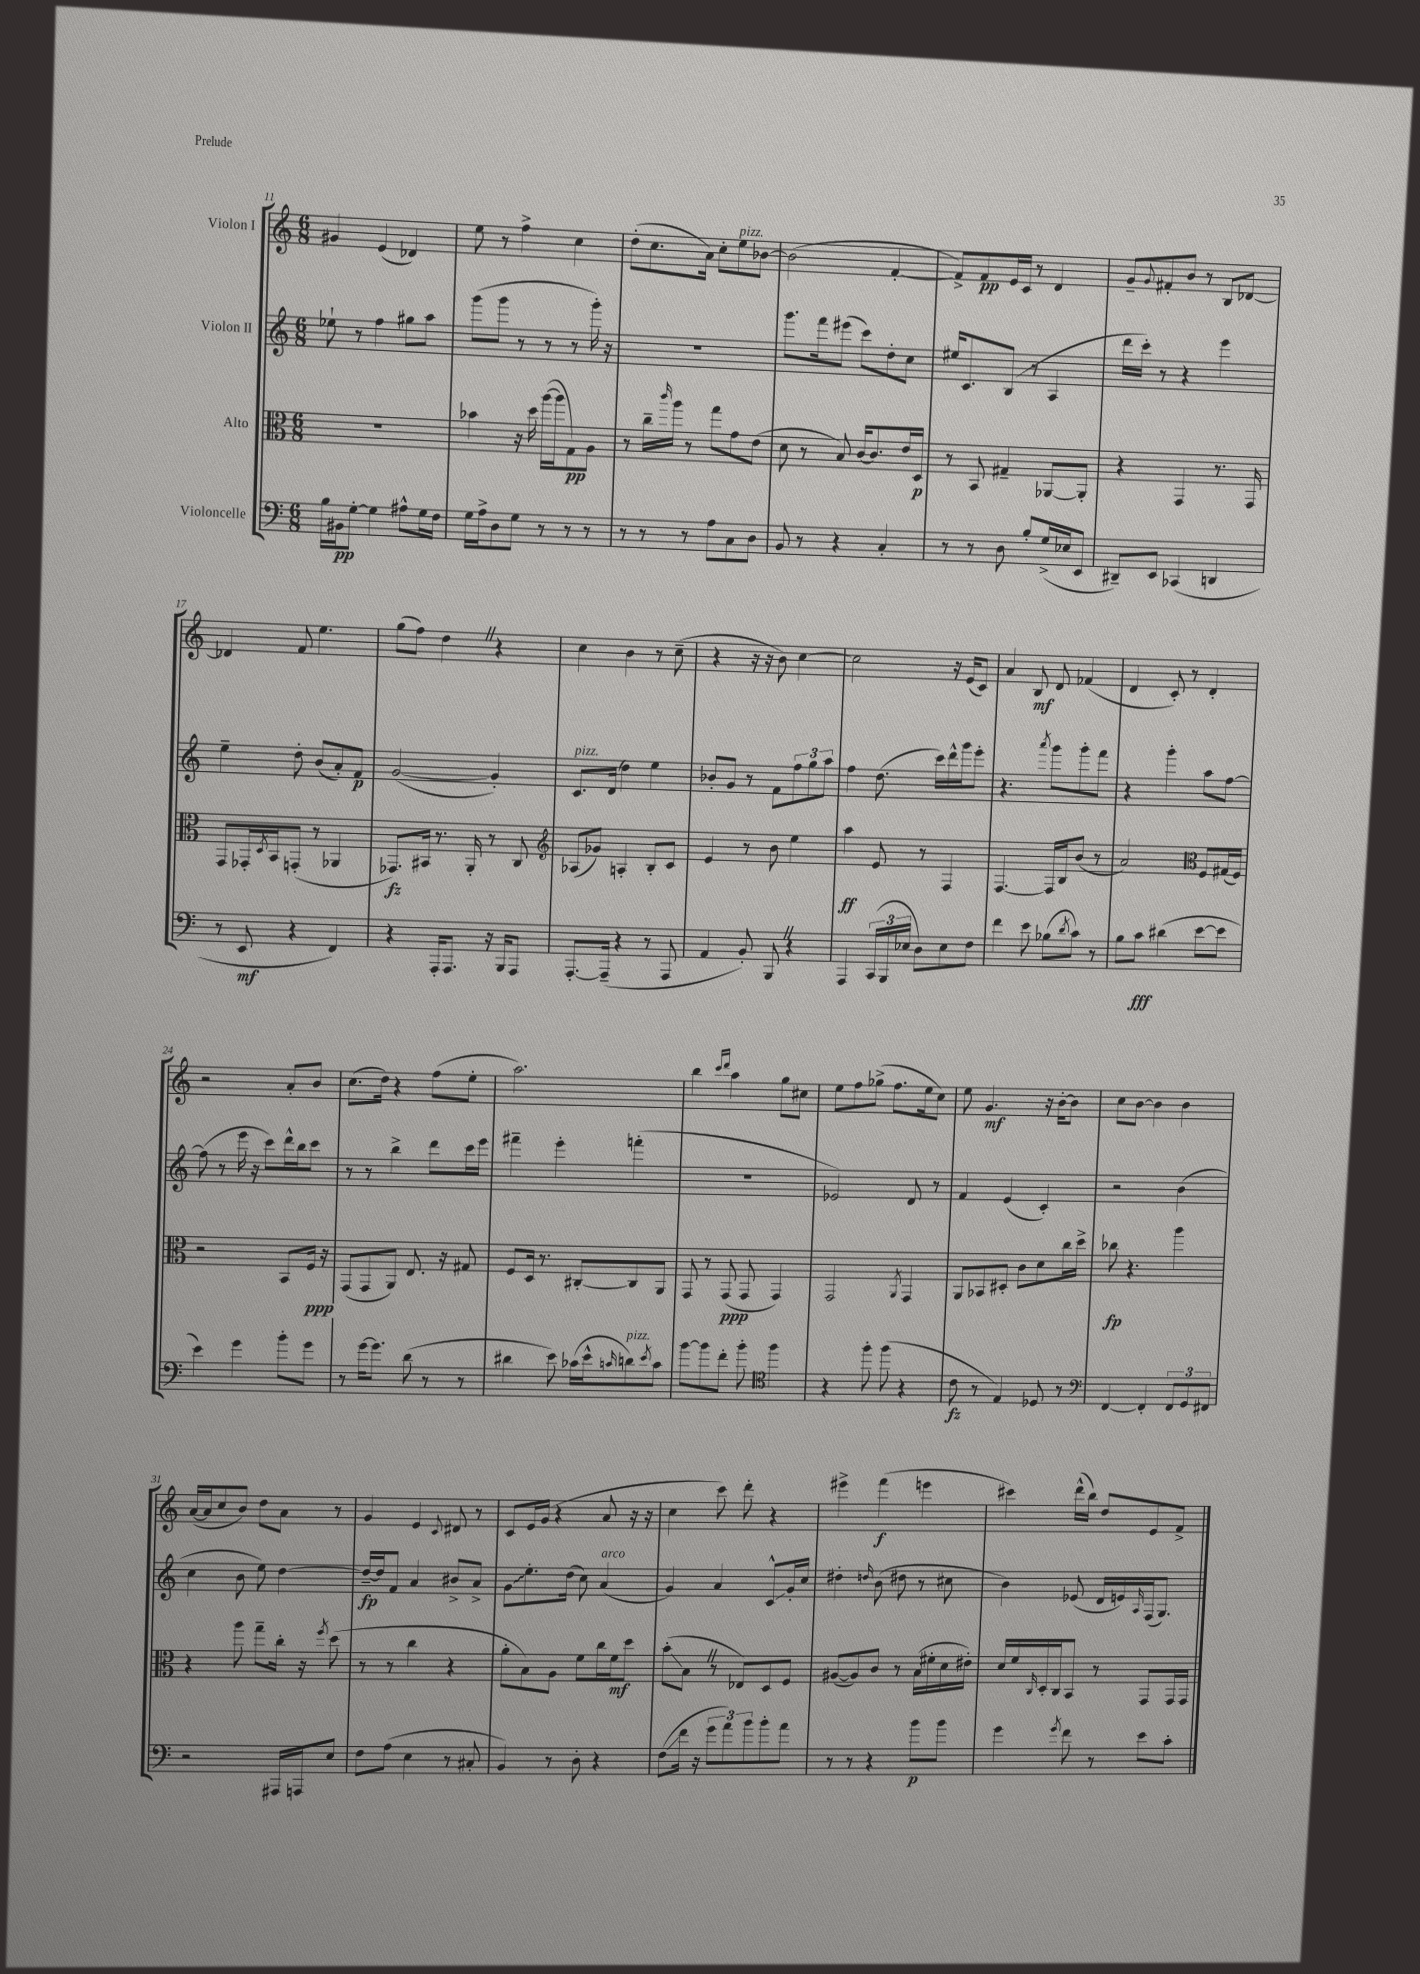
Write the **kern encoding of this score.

**kern	**kern	**kern	**kern
*staff4	*staff3	*staff2	*staff1
*clefF4	*clefC3	*clefG2	*clefG2
*k[]	*k[]	*k[]	*k[]
*M6/8	*M6/8	*M6/8	*M6/8
16B	2.r	8ee-`	4g#
16BB#	.	.	.
[8G'	.	8r	.
4G]	.	4ff	(4e
8A#^^	.	8gg#	4d-)
16G	.	8aa	.
16F	.	.	.
=	=	=	=
16G	4b-	(8ggg	8ee
16A^	.	.	.
8D	.	8ggg	8r
8G	16r	8r	4ff^
.	16dd	.	.
8r	([16aa	8r	.
.	16aa]	.	.
8r	8G)	8r	4cc
8r	8A	16ggg')	.
.	.	16r	.
=	=	=	=
8r	8r	2.r	(8dd'
8r	16cc~	.	8.cc
.	16qqccc	.	.
.	16aa	.	.
8r	8r	.	.
.	.	.	16a)
8A	8gg	.	8cc'
8C	8g	.	8ee
8D	(8e	.	[8b-
=	=	=	=
8BB	8d	8.ggg	(2b-]
8r	8r	.	.
.	.	16fff	.
4r	8B)	(8eee#	.
.	[16c	8ccc)	.
.	8.c]	.	.
4C'	.	8dd'	[4f'
.	16e	8cc	.
.	16D	.	.
=	=	=	=
8r	8r	16ee#	8f^])
.	.	8.c	.
8r	8BB	.	8f
8D	4G#~	(8B	16e
.	.	.	16c
8B'	.	8r	8r
(16G^	[8AA-	4A	4d
16E-	.	.	.
8EE	8AA-']	.	.
=	=	=	=
8DD#~)	4r	16ddd	8g~
.	.	16ccc')	.
.	.	.	8qqg
8EE	.	8r	8f#'
(4CC-	4GG	4r	8b
.	.	.	8r
4DD	8.r	4eee	8B
.	.	.	[8d-
.	16GG	.	.
=	=	=	=
8r	8GG	4ee~	4d-]
8EE	16GG-'	.	.
.	8qD	.	.
.	16BB	.	.
4r	(8GG'	8dd'	8f
.	8r	(8b	4.ee
4FF)	4AA-	8a')	.
.	.	8f	.
=	=	=	=
4r	8.GG-)	([2g	(8gg
.	.	.	8ff)
.	16BB#	.	.
16AAA'	8.r	.	4dd
8.AAA	.	.	.
.	16AA'	.	.
16r	8r	4g'])	4r
16BBB	.	.	.
8AAA	8C	.	.
=	=	=	=
*	*clefG2	*	*
[8.AAA'	(8A-	8.c	4cc
.	8g-)	.	.
(16AAA~]	.	(16d	.
4r	4A'	4dd)	4b
8r	8B'	4ee	8r
8AAA	8c	.	(8cc~
=	=	=	=
4AA	4e	8b-'	4r
.	.	8g	.
8BB')	8r	8r	16r
.	.	.	16r
8BBB	8b	8f	8b)
4r	4ee	12ff	[4cc
.	.	12gg	.
.	.	12aa	.
=	=	=	=
4AAA	4aa	4ff	2cc]
(24CC	8e	(8.dd	.
24BBB	.	.	.
24E-	.	.	.
8D)	8r	.	.
.	.	16ccc)	.
8E-	4F	16ddd^^	16r
.	.	16ggg	(16e
8F	.	8eee'	8c)
=	=	=	=
4f	[4.F	4.r	4a
8e	.	.	8B
.	.	8qaaa	.
(8B-	16F]	8ggg	8d
.	16B	.	.
8qd	.	.	.
8c)	(8b	8ggg'	(4f-
8r	8r	8fff	.
=	=	=	=
8B	2a)	4r	4d
8c	.	.	.
(4d#	.	4ggg'	8c')
.	.	.	8r
*	*clefC3	*	*
[8e	8F	8aa	4d'
8e]	(16G#	[8ff	.
.	16F)	.	.
=	=	=	=
4e)	2r	(8ff]	2r
.	.	8r	.
4g	.	16eee	.
.	.	16r	.
.	.	8ccc)	.
8b'	8BB	16ddd^^	8a'
.	.	16bb	.
8g	16F	8ccc	8b
.	16r	.	.
=	=	=	=
8r	(8GG	8r	(8.cc
[16g	8GG	8r	.
8.g]	.	.	16dd)
.	8AA)	4bb^	4r
(8d	8.E	.	.
8r	.	8ddd	(8ff
.	16r	.	.
8r	8G#	16ccc	8ee'
.	.	16eee	.
=	=	=	=
4d#	8F	4fff#~	2.aa)
.	16D	.	.
.	8.r	.	.
8e)	.	4eee'	.
(16c-	[8C#'	.	.
16e^^	.	.	.
16qqc	.	.	.
8d)	8C#]	(4fff'	.
8qe	.	.	.
8c	8AA	.	.
=	=	=	=
[8b	8GG	2.r	4bb
8b]	8r	.	.
.	.	.	16qqccc
.	.	.	16qqddd
8f'	(8GG	.	4aa
8b'	8GG	.	.
*clefC4	*	*	*
4ff	4GG)	.	8gg
.	.	.	8cc#
=	=	=	=
4r	2GG	2e-)	8ee
.	.	.	8ff
8ff'	.	.	(8gg-^
(8ff	.	.	8.ff
.	8qAA	.	.
4r	4GG	8d	.
.	.	.	16ee
.	.	8r	8cc)
=	=	=	=
8c	8AA	4f	8ee
8r	8BB-	.	4.g
4E)	8D#'	(4e	.
.	8c	.	.
8D-	8d	4c')	16r
.	.	.	[16b'
8r	16cc	.	8b]
.	16dd^	.	.
=	=	=	=
*clefF4	*	*	*
[4FF	8cc-	2r	8cc
.	4.r	.	[8b
4FF']	.	.	4b]
12FF	4aa	(4b	4b
12GG	.	.	.
12FF#	.	.	.
=	=	=	=
2r	4r	4cc	([16a
.	.	.	16a]
.	.	.	8cc
.	8aa	8b	8b)
.	8gg~	8ee)	8dd
16AAA#	16cc'	[4dd	8a
16AAA	16r	.	.
.	8qff	.	.
8E	(8dd	.	8r
=	=	=	=
8F	8r	16dd~_	4g
.	.	16dd]	.
(8A	8r	8f	.
4E	4cc	4a	4e
.	.	.	8qqc
8r	4r	8b#^	8d#
8C#'	.	8a^	8r
=	=	=	=
4BB)	8a'	8g	8c
.	8B)	8.ee'	16e
.	.	.	(16g
8r	8A	.	4r
.	.	(16dd	.
8D'	8f	8cc)	.
4r	16cc	(4a	8a
.	16f	.	.
.	8dd	.	16r
.	.	.	16r
=	=	=	=
(8F	(8b'	4g)	4cc
16f	8B	.	.
16r	.	.	.
12g	8r	4a	8ccc)
12a)	.	.	.
.	8E-)	.	8ddd'
12b	.	.	.
8b'	8D	8c^^	4r
8a	8F	16g'	.
.	.	16cc	.
=	=	=	=
8r	([8A#	4dd#'	4eee#^
8r	8A#])	.	.
.	.	16qqdd	.
4r	8c	(8b	(4fff
.	8r	8dd#	.
8b	(16B	8r	4eee
.	16f#'	.	.
8b	16d	8cc#	.
.	16e#')	.	.
=	=	=	=
4g	16d	4b)	4ccc#)
.	16f	.	.
.	16qqC	.	.
.	16D'	.	.
.	16C	.	.
8qg	.	.	.
8f	8BB	(8e-	(16ddd^^
.	.	.	16bb)
8r	8r	16d	8dd
.	.	16e)	.
.	.	16qqA	.
8e	8GG	(16F	8e
.	.	8.G)	.
8c'	16GG	.	8f^
.	16GG	.	.
==	==	==	==
*-	*-	*-	*-
